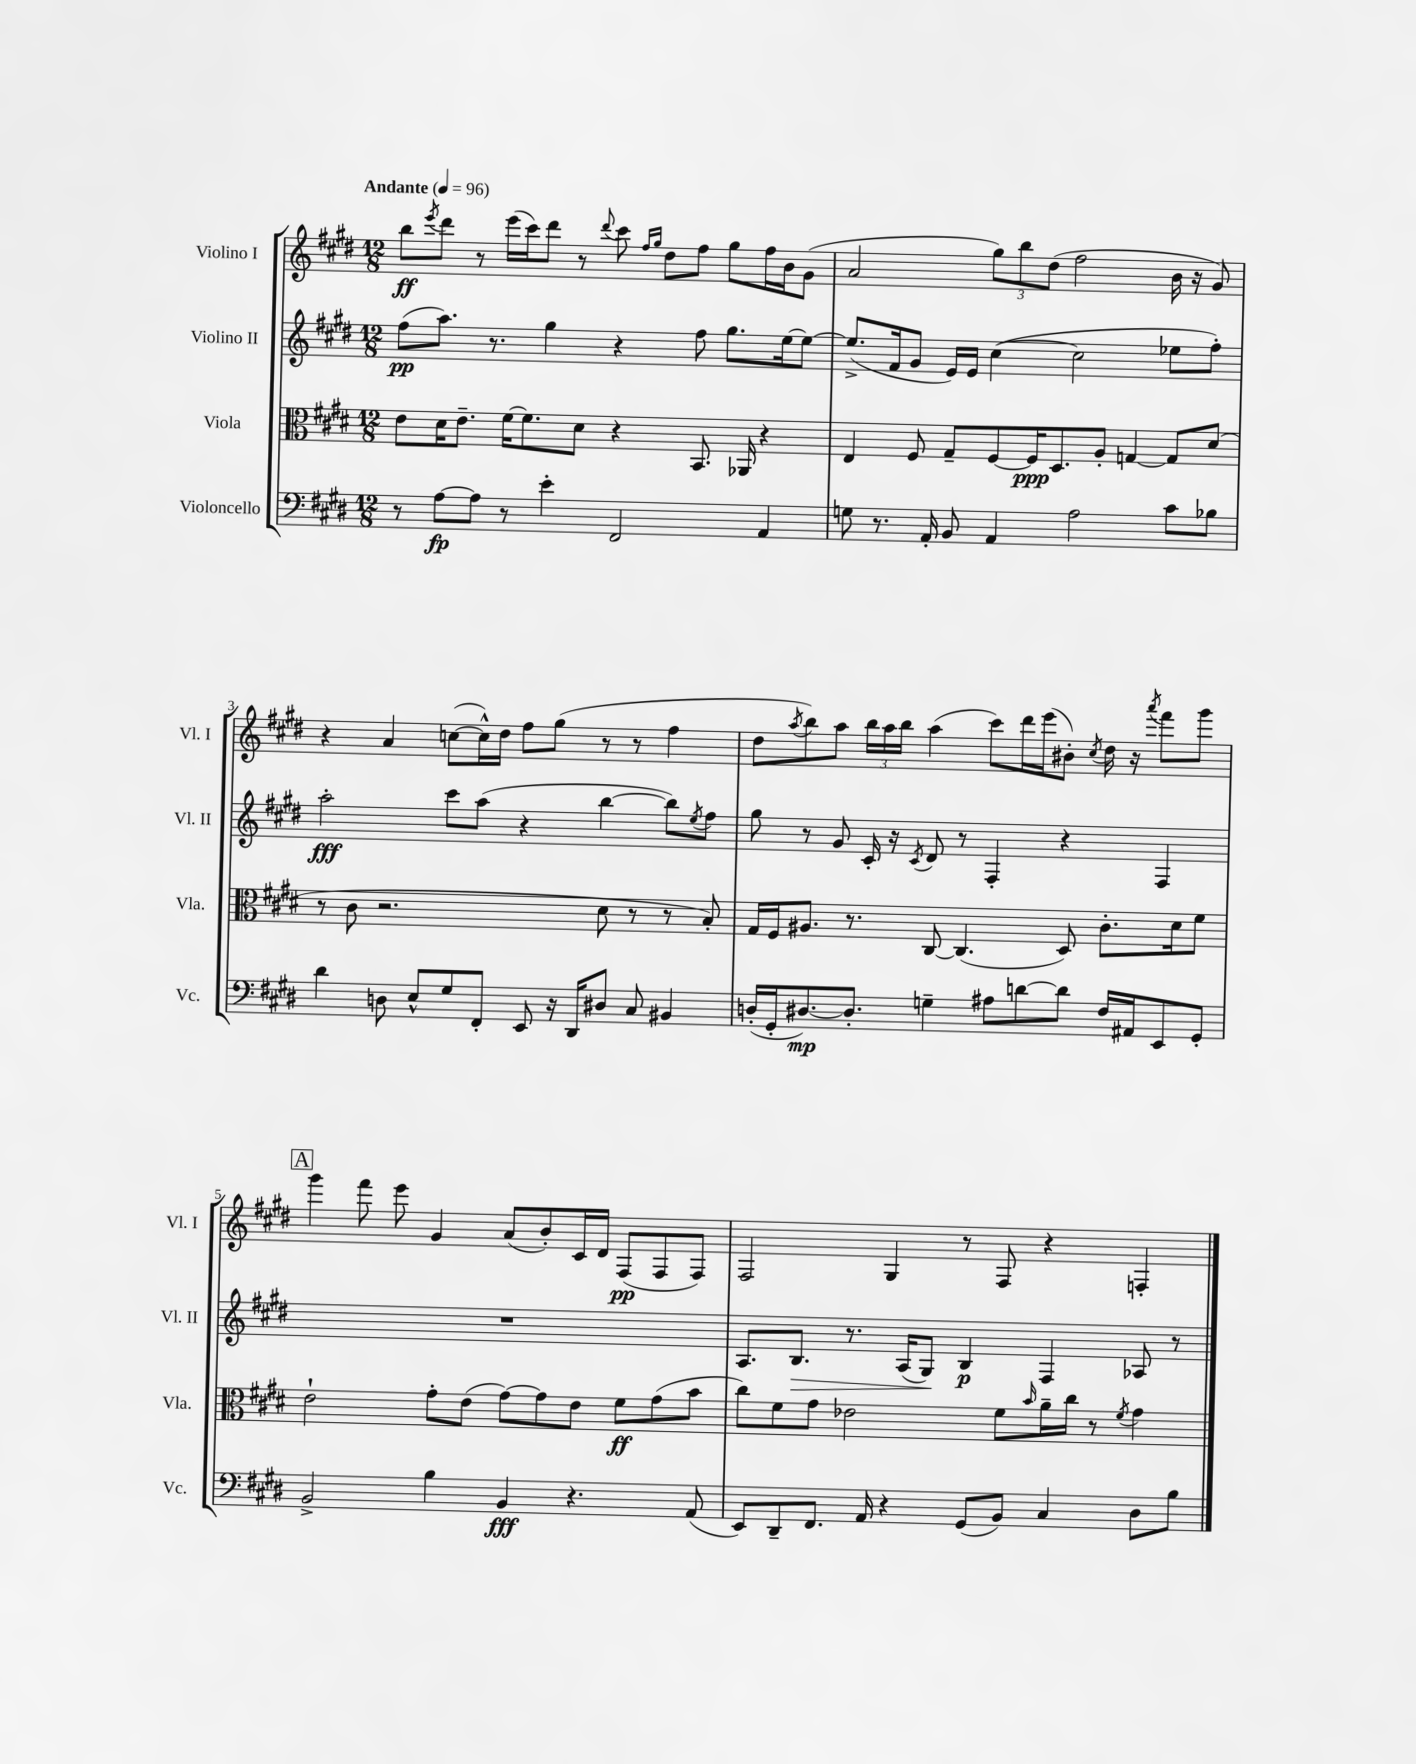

**kern	**dynam	**kern	**dynam	**kern	**dynam	**kern	**dynam
*part4	*part4	*part3	*part3	*part2	*part2	*part1	*part1
*staff4	*staff4	*staff3	*staff3	*staff2	*staff2	*staff1	*staff1
*I"Violoncello	*	*I"Viola	*	*I"Violino II	*	*I"Violino I	*
*I'Vc.	*	*I'Vla.	*	*I'Vl. II	*	*I'Vl. I	*
*clefF4	*	*clefC3	*	*clefG2	*	*clefG2	*
*k[f#c#g#d#]	*	*k[f#c#g#d#]	*	*k[f#c#g#d#]	*	*k[f#c#g#d#]	*
*M12/8	*	*M12/8	*	*M12/8	*	*M12/8	*
*MM96	*	*MM96	*	*MM96	*	*MM96	*
=1	=1	=1	=1	=1	=1	=1	=1
!	!	!	!	!	!	!LO:TX:a:B:t=Andante	!
8r	.	8e\L	.	(8ff#\L	pp	8bb\L	ff
.	.	.	.	.	.	8qeee/	.
[8A\L	fp	16d#\K	.	8.aa\J)	.	8ddd#\J	.
.	.	8.e~\J	.	.	.	.	.
8A\J]	.	.	.	.	.	8r	.
.	.	.	.	8.r	.	.	.
8r	.	[16f#\KL	.	.	.	(16eee\LL	.
.	.	8.f#\]	.	.	.	16ccc#\J)	.
4e'\	.	.	.	4gg#\	.	8ddd#\J	.
.	.	8d#\J	.	.	.	8r	.
.	.	.	.	.	.	8qqddd#/	.
2FF#/	.	4r	.	4r	.	8ccc#\	.
.	.	.	.	.	.	16qqff#/LL	.
.	.	.	.	.	.	16qqgg#/JJ	.
.	.	.	.	.	.	8dd#\L	.
.	.	8.BB/	.	8ff#\	.	8ff#\J	.
.	.	.	.	8.gg#\L	.	8gg#\L	.
.	.	16AA-X/	.	.	.	.	.
4AA/	.	4r	.	.	.	16ff#\L	.
.	.	.	.	[16ee\k	.	16b\J	.
.	.	.	.	8ee\J_	.	(8g#\J	.
=2	=2	=2	=2	=2	=2	=2	=2
8Gn\	.	4E/	.	(8.ee^/L]	.	2a/	.
8.r	.	.	.	.	.	.	.
.	.	.	.	16f#/k	.	.	.
.	.	8F#/	.	8g#/J	.	.	.
16AA'/	.	.	.	.	.	.	.
8BB/	.	8G#~/L	.	16e/LL)	.	.	.
.	.	.	.	16e/JJ	.	.	.
4AA/	.	[8F#/	.	([4cc#\	.	12gg#\L)	.
.	.	.	.	.	.	12bb\	.
.	.	16F#/K]	ppp	.	.	.	.
.	.	.	.	.	.	(12dd#\J	.
.	.	8.D#/	.	.	.	.	.
2A\	.	.	.	2cc#\]	.	2ff#\	.
.	.	8A'/J	.	.	.	.	.
.	.	[4Gn/	.	.	.	.	.
8c#\L	.	8G/L]	.	8ee-X\L	.	16b\	.
.	.	.	.	.	.	16r	.
8B-X\J	.	(8d#/J	.	8ff#'\J)	.	8g#/)	.
!!LO:LB:g=z
=3	=3	=3	=3	=3	=3	=3	=3
4d#\	.	8r	.	2aa'\	fff	4r	.
.	.	8c#\	.	.	.	.	.
8Dn\	.	2.r	.	.	.	4a/	.
8E^^/L	.	.	.	.	.	.	.
8G#/	.	.	.	8ccc#\L	.	([8ccn\L	.
8FF#'/J	.	.	.	(8aa\J	.	16cc^^\L])	.
.	.	.	.	.	.	16dd#\JJ	.
8EE/	.	.	.	4r	.	8ff#\L	.
16r	.	.	.	.	.	(8gg#\J	.
16DD#/KL	.	.	.	.	.	.	.
8D#X/J	.	8d#\	.	[4bb\	.	8r	.
8C#/	.	8r	.	.	.	8r	.
4BB#X/	.	8r	.	8bb\L])	.	4ff#\	.
.	.	.	.	8qee/	.	.	.
.	.	8B'/)	.	8ff#\J	.	.	.
=4	=4	=4	=4	=4	=4	=4	=4
(16Dn'/LL	.	16G#/LL	.	8gg#\	.	8dd#\L	.
16GG#'/J	.	16F#/J	.	.	.	.	.
.	.	.	.	.	.	8qaa/	.
[8.D#X/)	mp	8.A#X/J	.	8r	.	8bb\)	.
.	.	.	.	8g#/	.	8aa\J	.
8.D#'/J]	.	8.r	.	.	.	.	.
.	.	.	.	16c#'/	.	24bb\LL	.
.	.	.	.	.	.	24aa\	.
.	.	.	.	16r	.	.	.
.	.	.	.	.	.	24bb\JJ	.
.	.	.	.	8qc#/	.	.	.
4Gn~\	.	[8C#/	.	8d#/	.	(4aa\	.
.	.	(4.C#/]	.	8r	.	.	.
8A#X\L	.	.	.	4F#'/	.	8ccc#\L)	.
[8dn\	.	.	.	.	.	16ddd#\L	.
.	.	.	.	.	.	(16eee\J	.
8d\J]	.	8D#/)	.	4r	.	8b#X'\J)	.
.	.	.	.	.	.	8qcc#/	.
16F#/LL	.	8.c#'\L	.	.	.	16dd#\	.
16AA#X/J	.	.	.	.	.	16r	.
.	.	.	.	.	.	8qaaa/	.
8EE/	.	.	.	4F#/	.	8fff#\L	.
.	.	16d#\k	.	.	.	.	.
8GG#'/J	.	8f#\J	.	.	.	8ggg#\J	.
!!LO:LB:g=z
!!LO:REH:place=s1:t=A
=5	=5	=5	=5	=5	=5	=5	=5
2BB^/	.	2e`\	.	1.r	.	4ggg#\	.
.	.	.	.	.	.	8fff#\	.
.	.	.	.	.	.	8eee\	.
4B\	.	8g#'\L	.	.	.	4g#/	.
.	.	(8e\J	.	.	.	.	.
4BB/	fff	[8g#\L)	.	.	.	(8a/L	.
.	.	8g#\]	.	.	.	8b'/)	.
4.r	.	8e\J	.	.	.	16c#/L	.
.	.	.	.	.	.	16d#/JJ	.
.	.	8f#\L	ff	.	.	(8F#/L	pp
.	.	(8g#\	.	.	.	8F#/	.
(8AA/	.	8b\J	.	.	.	8F#/J)	.
=6	=6	=6	=6	=6	=6	=6	=6
8EE/L)	.	8cc#\L)	.	8.A/L	.	2F#/	.
8DD#~/	.	8f#\	.	.	.	.	.
!	!	!	!	!	!LO:HP:b	!	!
.	.	.	.	8.B/J	>	.	.
8.FF#/J	.	8g#\J	.	.	.	.	.
.	.	2e-X\	.	8.r	.	.	.
16AA/	.	.	.	.	.	.	.
4r	.	.	.	.	.	4G#/	.
.	.	.	.	(16A/KL	.	.	.
.	.	.	.	8G#/J)	.	.	.
(8GG#/L	.	.	.	4B/	] p	8r	.
8BB/J)	.	8f#\L	.	.	.	8F#/	.
.	.	16qqb/	.	.	.	.	.
4C#/	.	16a~\L	.	4F#/	.	4r	.
.	.	16cc#\JJ	.	.	.	.	.
.	.	8r	.	.	.	.	.
.	.	8qf#/	.	.	.	.	.
8D#\L	.	4g#\	.	8A-X/	.	4Fn'/	.
8B\J	.	.	.	8r	.	.	.
==	==	==	==	==	==	==	==
*-	*-	*-	*-	*-	*-	*-	*-
